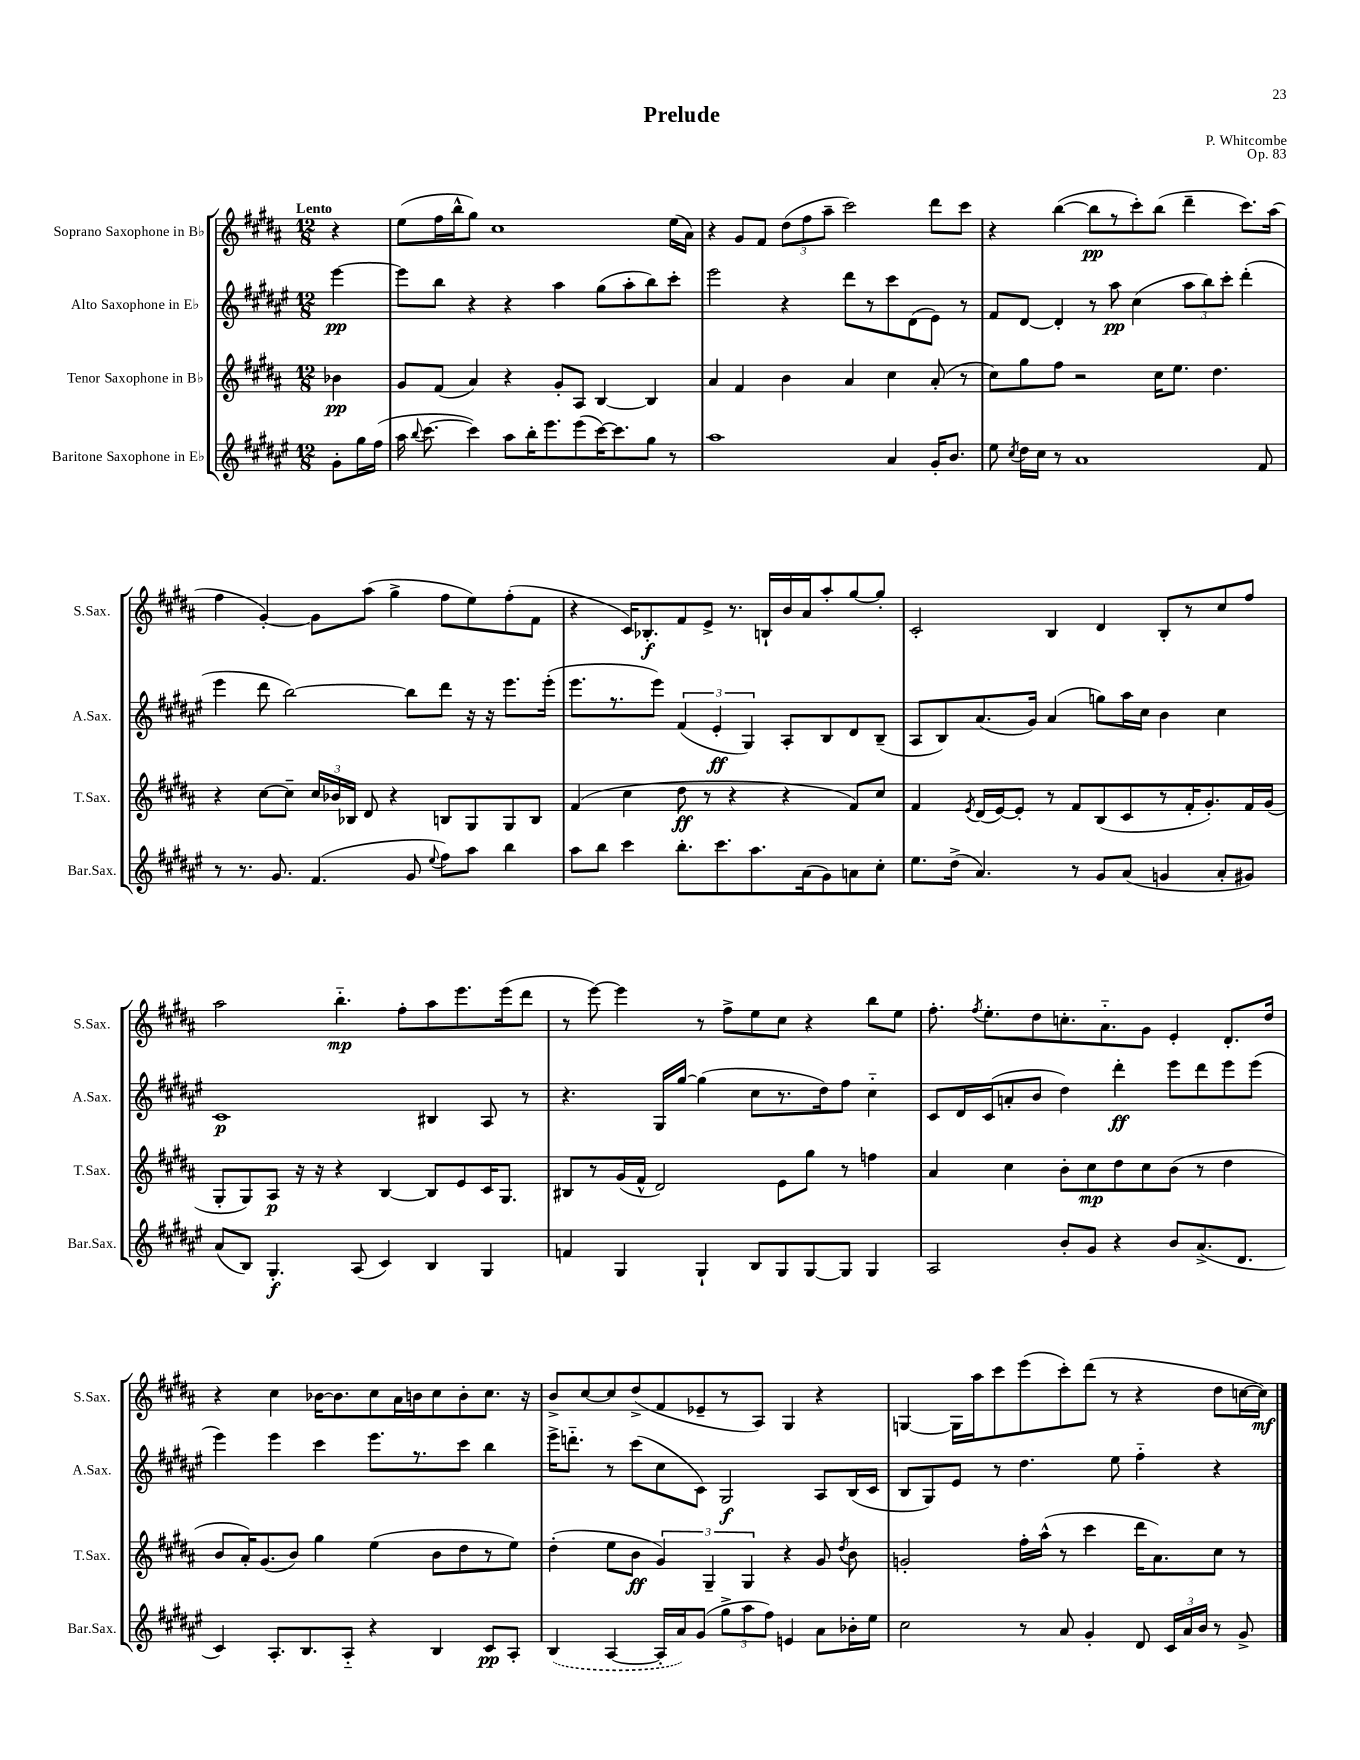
\header { title = "Prelude" composer = "P. Whitcombe" opus = "Op. 83" }
<<
\new StaffGroup <<
\new Staff = "s0" \with { instrumentName = "Soprano Saxophone in Bb" shortInstrumentName = "S.Sax." } {
    \clef treble \key b \major \numericTimeSignature \time 12/8 \partial 4 \tempo "Lento"
    \autoBeamOff r4 |
    e''8[( fis''16 b''16-^ gis''8]) cis''1 e''16[( ais'16]) |
    r4 gis'8[ fis'8] \tuplet 3/2 { dis''8[( fis''8 ais''8]-- } cis'''2) dis'''8[ cis'''8] |
    r4 b''4~( b''8[\pp r8 cis'''8-.) b''8]( dis'''4-- cis'''8.[) ais''16]( |
    fis''4 gis'4~-.) gis'8[ ais''8]( gis''4-> fis''8[ e''8) fis''8-.( fis'8] |
    r4 cis'16[) bes8.-.\f fis'8 e'8]-> r8. b16[-! b'16 ais'16 ais''8-. gis''8~ gis''8]-. |
    cis'2-. b4 dis'4 b8[-. r8 cis''8 fis''8] |
    ais''2 b''4.-_\mp fis''8[-. ais''8 e'''8. e'''16( dis'''8] |
    r8 e'''8~) e'''4 r8 fis''8[-> e''8 cis''8] r4 b''8[ e''8] |
    fis''8.-. \acciaccatura { fis''8 } e''8.[-. dis''8 c''8.-. ais'8.-_ gis'8] e'4-. dis'8.[-. dis''16] |
    r4 cis''4 bes'16[~ bes'8. cis''8 ais'16 b'16 cis''8 b'8-. cis''8.] r16 |
    b'8[-> cis''8~ cis''8 dis''8->( fis'8 ees'8-- r8 ais8]) gis4 r4 |
    g4~ g16[ ais''16 cis'''8 e'''8( cis'''8-.) dis'''8]( r8 r4 dis''8[ c''16~ c''16]\mf) \bar "|." |
}
\new Staff = "s1" \with { instrumentName = "Alto Saxophone in Eb" shortInstrumentName = "A.Sax." } {
    \clef treble \key fis \major \numericTimeSignature \time 12/8 \partial 4
    \autoBeamOff eis'''4~\pp |
    eis'''8[ b''8] r4 r4 ais''4 gis''8[( ais''8-. b''8) cis'''8]-. |
    eis'''2 r4 dis'''8[ r8 cis'''8 dis'8( eis'8]) r8 |
    fis'8[ dis'8]~ dis'4-. r8 ais''8\pp cis''4( \tuplet 3/2 { ais''8[ b''8) cis'''8]-. } dis'''4-.( |
    eis'''4 dis'''8 b''2~) b''8[ dis'''8] r16 r16 eis'''8.[ eis'''16]-.( |
    eis'''8.[ r8. eis'''8]) \tuplet 3/2 { fis'4( eis'4-.\ff gis4) } ais8[-. b8 dis'8 b8]--( |
    ais8[ b8) ais'8.( gis'16]) ais'4( g''8[) ais''16 cis''16] b'4 cis''4 |
    cis'1\p bis4 ais8 r8 |
    r4. gis16[ gis''16]~ gis''4( cis''8[ r8. dis''16) fis''8] cis''4-_ |
    cis'8[ dis'16 cis'16( a'8-. b'8] dis''4) dis'''4-.\ff eis'''8[ dis'''8 eis'''8 eis'''8]( |
    eis'''4) eis'''4 cis'''4 eis'''8.[ r8. cis'''8] b''4 |
    eis'''16[-> d'''8.]-_ r8 cis'''8[( cis''8 cis'8]) gis2\f ais8[ b16( cis'16] |
    b8[ gis8) eis'8] r8 dis''4. eis''8 fis''4-_ r4 \bar "|." |
}
\new Staff = "s2" \with { instrumentName = "Tenor Saxophone in Bb" shortInstrumentName = "T.Sax." } {
    \clef treble \key b \major \numericTimeSignature \time 12/8 \partial 4
    \autoBeamOff bes'4\pp |
    gis'8[ fis'8]( ais'4) r4 gis'8[-. ais8] b4~ b4 |
    ais'4 fis'4 b'4 ais'4 cis''4 ais'8-.( r8 |
    cis''8[) gis''8 fis''8] r2 cis''16[ e''8.] dis''4. |
    r4 cis''8[~ cis''8]-- \tuplet 3/2 { cis''16[ bes'16 bes16] } dis'8 r4 b8[ gis8 gis8 b8] |
    fis'4( cis''4 dis''8\ff r8 r4 r4 fis'8[) cis''8] |
    fis'4 \acciaccatura { e'8 } dis'16[( e'16~) e'8]-. r8 fis'8[ b8( cis'8 r8 fis'16-. gis'8.-.) fis'16 gis'16]( |
    gis8[-. gis8) ais8]\p r16 r16 r4 b4~ b8[ e'8 cis'16 gis8.] |
    bis8[ r8 gis'16( fis'16]-^ dis'2) e'8[ gis''8] r8 f''4 |
    ais'4 cis''4 b'8[-. cis''8\mp dis''8 cis''8 b'8]( r8 dis''4 |
    b'8[ ais'16-.) gis'8.( b'8]) gis''4 e''4( b'8[ dis''8 r8 e''8]) |
    dis''4-.( e''8[ b'8]\ff \tuplet 3/2 { gis'4) gis4-- gis4 } r4 gis'8 \acciaccatura { dis''8 } b'8 |
    g'2-. fis''16[-. ais''16]-^( r8 cis'''4 dis'''16[ ais'8.) cis''8] r8 \bar "|." |
}
\new Staff = "s3" \with { instrumentName = "Baritone Saxophone in Eb" shortInstrumentName = "Bar.Sax." } {
    \clef treble \key fis \major \numericTimeSignature \time 12/8 \partial 4
    \autoBeamOff gis'8[-. gis''16 fis''16]( |
    ais''16 \appoggiatura { b''8 } cis'''8.~ cis'''4) ais''8[ b''16-. eis'''8. eis'''8( cis'''16~) cis'''8. gis''8] r8 |
    ais''1 ais'4 gis'16[-. b'8.] |
    eis''8 \acciaccatura { cis''8 } dis''16[ cis''16] r8 ais'1 fis'8 |
    r8 r8. gis'8. fis'4.( gis'8 \appoggiatura { eis''8 } fis''8[) ais''8] b''4 |
    ais''8[ b''8] cis'''4 b''8.[-. cis'''8. ais''8. ais'16( gis'8) a'8 cis''8]-. |
    eis''8.[ dis''16]->( ais'4.) r8 gis'8[ ais'8]( g'4 ais'8[-. gis'8]) |
    ais'8[( b8]) gis4.-.\f ais8( cis'4) b4 gis4 |
    f'4 gis4 gis4-! b8[ gis8 gis8~ gis8] gis4 |
    ais2 b'8[-. gis'8] r4 b'8[ ais'8.->( dis'8.] |
    cis'4) ais8.[-. b8. ais8]-_ r4 b4 cis'8[\pp ais8]-. |
    \once \slurDashed b4( ais4~ ais16[-. ais'16) gis'8]( \tuplet 3/2 { gis''8[-> ais''8 fis''8]) } e'4 ais'8[ bes'16-. eis''16] |
    cis''2 r8 ais'8 gis'4-. dis'8 \tuplet 3/2 { cis'16[ ais'16 b'16] } r8 gis'8-> \bar "|." |
}
>>
>>
\layout { \context { \Score \remove "Bar_number_engraver" } }
